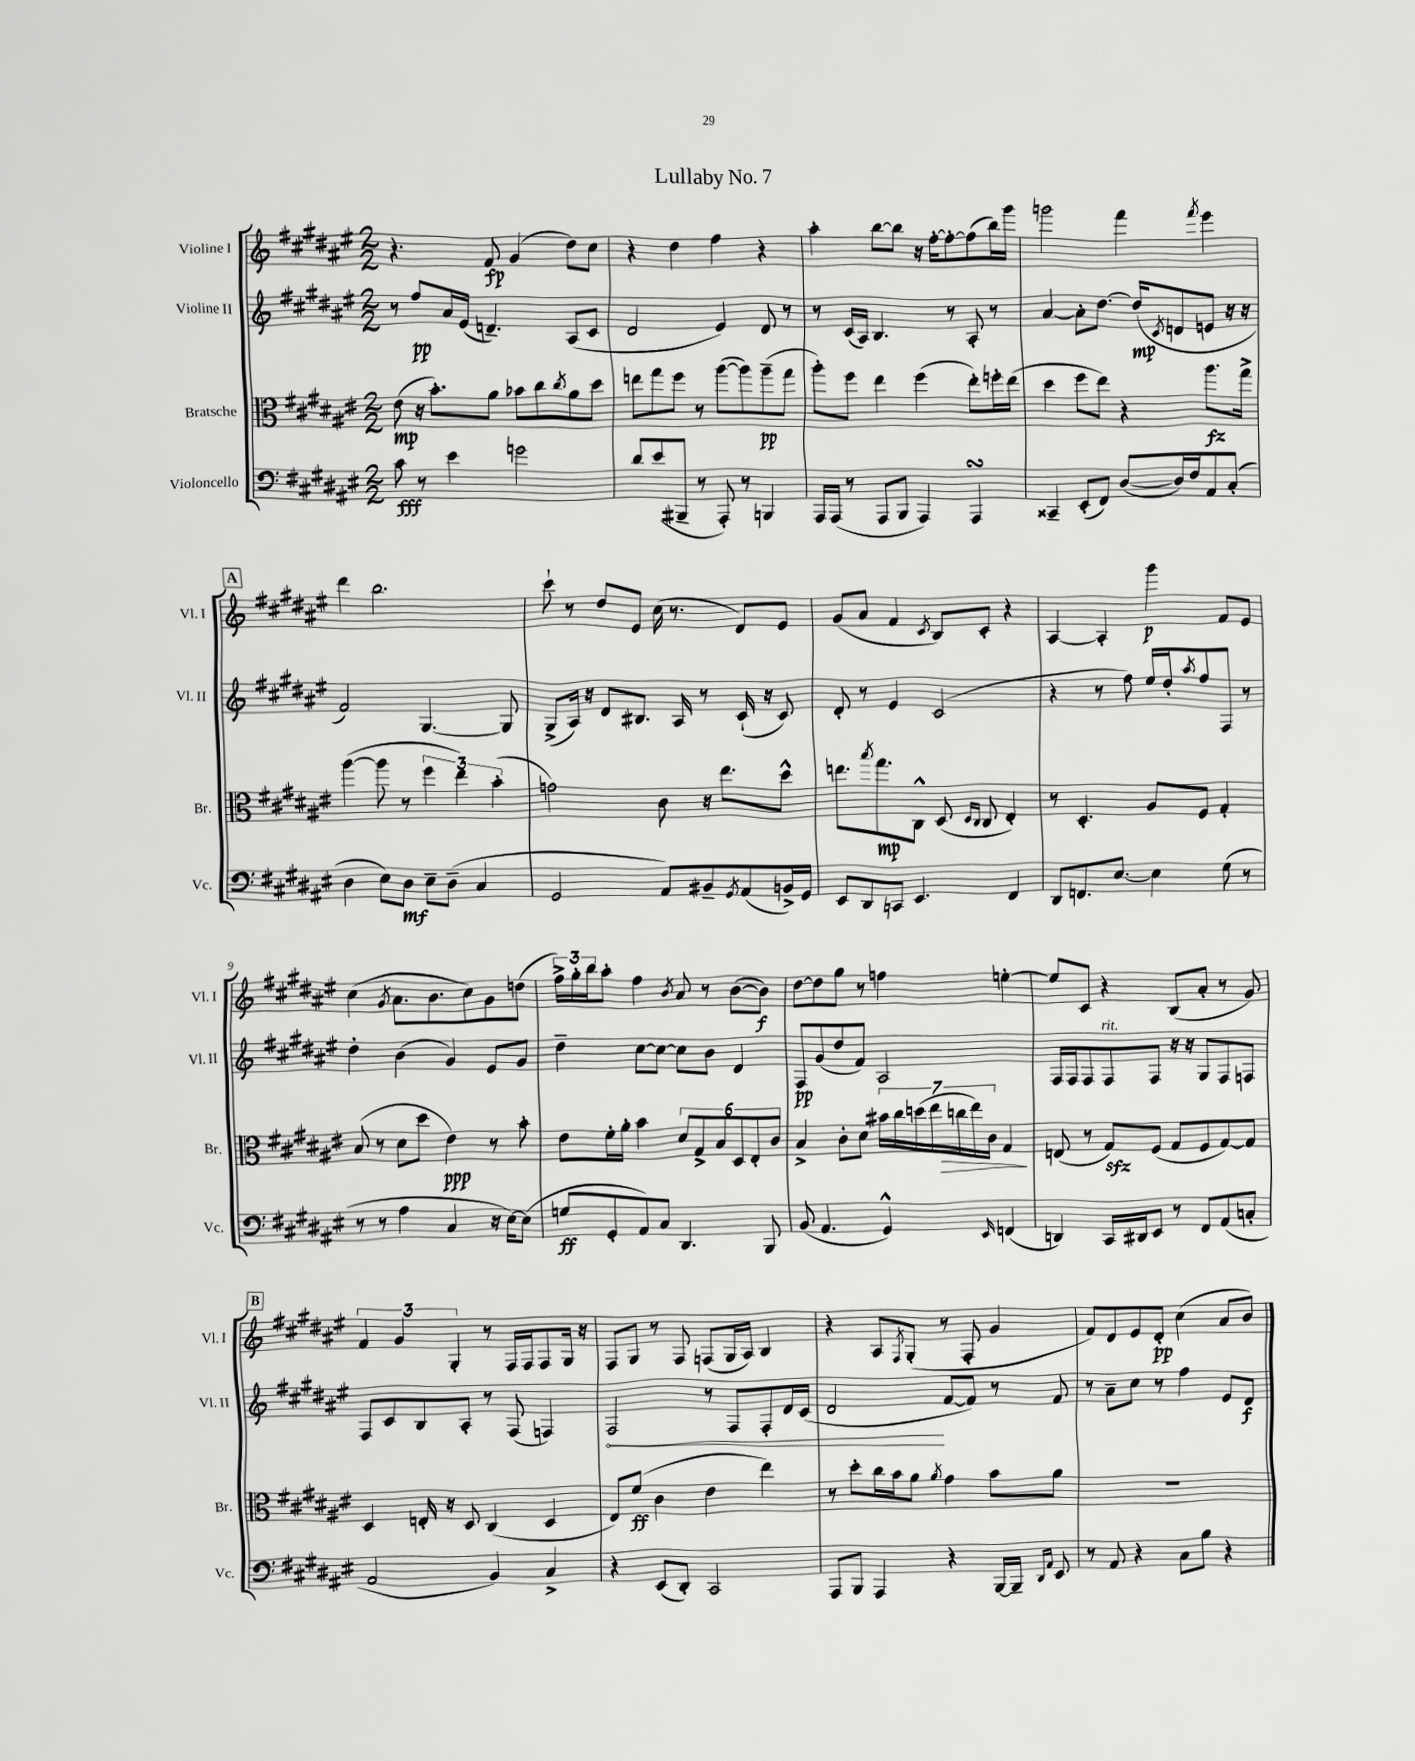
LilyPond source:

\header { title = "Lullaby No. 7" }
<<
\new StaffGroup <<
\new Staff = "s0" \with { instrumentName = "Violine I" shortInstrumentName = "Vl. I" } {
    \clef treble \key fis \major \numericTimeSignature \time 2/2
    r4. fis'8\fp gis'4( dis''8) cis''8 |
    r4 dis''4 fis''4 r4 |
    ais''4-. b''8~ b''8 r16 fis''16~-. fis''8~-. fis''8( b''16) gis'''16 |
    g'''2 fis'''4 \acciaccatura { fis'''8 } eis'''4 |
    \mark \markup { \box "A" } dis'''4 b''2. |
    cis'''8-! r8 dis''8 eis'8 cis''16( r8. dis'8) eis'8 |
    gis'8( ais'8 fis'4 \acciaccatura { cis'8 } b8) cis'8-. r4 |
    ais4~ ais4-. gis'''4\p fis'8 eis'8 |
    cis''4( \acciaccatura { gis'8 } ais'8. b'8. cis''8) gis'8 d''8( |
    \tuplet 3/2 { fis''16->) gis''16-. b''16 } ais''8-. fis''4 \acciaccatura { b'8 } ais'8 r8 b'8~( b'8\f) |
    dis''8~ dis''8 gis''8 r8 f''4 e''4~-. |
    e''8 cis'8 r4 b8( ais'8-. r8 gis'8) |
    \mark \markup { \box "B" } \tuplet 3/2 { fis'4 gis'4 gis4-. } r8 fis16 fis16 fis8 gis16 r16 |
    fis8 gis8 r8 fis8 f8( gis16 ais16) b4 |
    r4 ais8 \acciaccatura { fis8 } gis8-.( r8 fis8-. gis'4 |
    fis'8) dis'8 eis'8 dis'8-.\pp cis''4( ais'8 b'8) \bar "|." |
}
\new Staff = "s1" \with { instrumentName = "Violine II" shortInstrumentName = "Vl. II" } {
    \clef treble \key fis \major \numericTimeSignature \time 2/2
    r8 fis''8\pp ais'16 eis'16( d'4.--) ais8( cis'8 |
    dis'2 eis'4) dis'8 r8 |
    r8 cis'16( ais16) b4. r8 ais8-. r8 |
    ais'4~ ais'8-. dis''8.~ dis''16\mp( \acciaccatura { cis'8 } d'8 e'8 r16 r16 |
    \mark \markup { \box "A" } fis'2) gis4.~ gis8 |
    gis8->( ais16) r16 dis'8 bis8. ais16 r8 cis'16-!( r16 cis'8) |
    dis'8-. r8 eis'4 cis'2( |
    r4 r8 fis''8) eis''16 dis''16-. \acciaccatura { ais''8 } fis''8 fis8 r8 |
    dis''4-. b'4( gis'4) eis'8 gis'8 |
    dis''4-- cis''8~ cis''8~ cis''8 b'8 dis'4 |
    fis8\pp gis'8( dis''8 fis'8) ais2 |
    fis16 fis16 fis8 fis8^\markup { \italic "rit." } fis8 r16 r16 gis8 fis8 f8 |
    \mark \markup { \box "B" } fis8 cis'8 b8 ais8-. r8 fis8( f4) |
    \once \override Hairpin.circled-tip = ##t fis2\< r8 fis8 fis8-. dis'16 cis'16( |
    dis'2\! fis'8~ fis'8) r8 fis'8 |
    r8 ais'8-- cis''8 r8 fis''4 eis'8 dis'8\f \bar "|." |
}
\new Staff = "s2" \with { instrumentName = "Bratsche" shortInstrumentName = "Br." } {
    \clef alto \key fis \major \numericTimeSignature \time 2/2
    eis'8\mp( r16 b'8.-.) ais'8 bes'8 cis''8 \acciaccatura { cis''8 } ais'8 dis''8 |
    e''8 gis''8 fis''8 r8 ais''8~( ais''8) ais''8--\pp( gis''8 |
    ais''8-.) fis''8 eis''4 fis''4( eis''8-.) f''16-. eis''16( |
    dis''4 fis''8 eis''8) r4 ais''8.\fz gis''16-> |
    \mark \markup { \box "A" } ais''4~( ais''8 r8 \tuplet 3/2 { fis''4 eis''4) b'4-.( } |
    g'2) cis'8 r16 eis''8. dis''8-^ |
    e''8. \acciaccatura { b''8 } gis''8.\mp cis8-^ dis8( \grace { dis16 cis16 } cis8 eis4-.) |
    r8 dis4.-. ais8 fis8 gis4-. |
    b8( r8 dis'8 dis''8 eis'4\ppp) r8 b'8-. |
    eis'8 fis'16-. ais'16-. b'4 \tuplet 6/4 { dis'8 gis8-> b8 dis8 eis8-. cis'8 } |
    b4-> cis'8-. dis'8 \tuplet 7/4 { bis'16 cis''16 d''16( eis''16 c''16\> eis''16) cis'16 } gis4\! |
    e8( r8 gis8\sfz) fis8( gis8 fis8 gis8~) gis8 |
    \mark \markup { \box "B" } dis4 e16-. r16 dis8 cis4( dis4 |
    eis8) fis'8\ff( cis'4 eis'4 eis''4) |
    r8 dis''8-. cis''16 b'16 ais'8 \acciaccatura { ais'8 } gis'4 b'8 ais'8 |
    R1 \bar "|." |
}
\new Staff = "s3" \with { instrumentName = "Violoncello" shortInstrumentName = "Vc." } {
    \clef bass \key fis \major \numericTimeSignature \time 2/2
    cis'8\fff r8 eis'4 g'2 |
    dis'8 eis'8( bis,,8-- r8 ais,,8-.) r8 b,,4 |
    ais,,16 ais,,16( r8 ais,,8 b,,8 ais,,4) ais,,4\turn |
    cisis,4-- eis,8-.( fis,8) dis8~( dis16) fis16 ais,8 cis8-.( |
    \mark \markup { \box "A" } dis4 eis8) dis8\mf eis8-- dis8--( cis4 |
    gis,2 ais,8) bis,8-- \acciaccatura { gis,8 } ais,8( b,16->) gis,16 |
    eis,8 dis,8 c,8 eis,4. fis,4 |
    dis,8 f,8. eis8.~ eis4 gis8( r8 |
    r8 r8 ais4 cis4 r16 eis16~) eis8( |
    g8\ff gis,8-. ais,8) cis8 dis,4. b,,8 |
    b,8( ais,4. gis,4-^) \grace { eis,16 } f,4( |
    d,4) cis,16 dis,16 eis,8 r8 fis,8 ais,8( c8-. |
    \mark \markup { \box "B" } ais,2 b,4) cis4-> |
    r4 eis,8( dis,8-.) cis,2 |
    ais,,8 b,,8 ais,,4 r4 b,,16~ b,,16-- \grace { dis,16 ais,16 } eis,8 |
    r8 ais,8 r4 cis8 b8 r4 \bar "|." |
}
>>
>>
